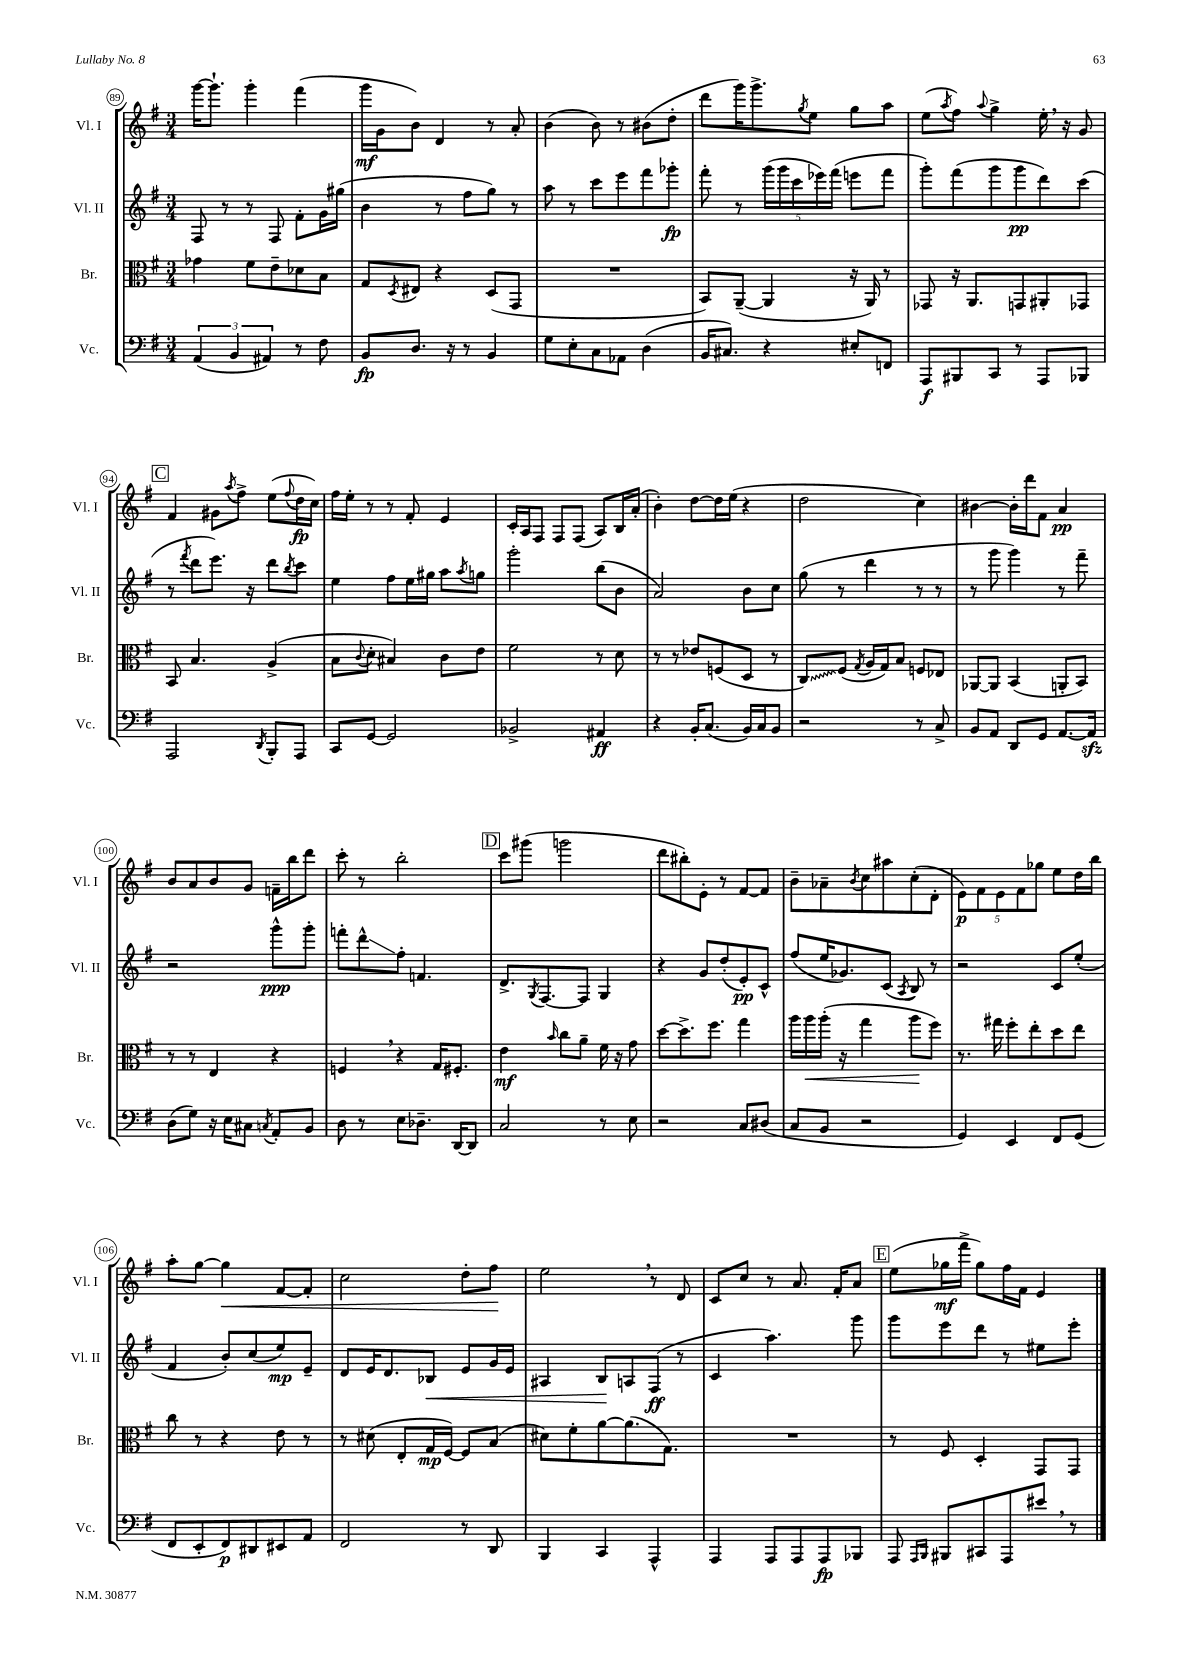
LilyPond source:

<<
\new StaffGroup <<
\new Staff = "s0" \with { instrumentName = "Vl. I" shortInstrumentName = "Vl. I" } {
    \clef treble \key g \major \numericTimeSignature \time 3/4
    g'''16~ g'''8.-! g'''4-. fis'''4( |
    g'''16\mf g'16 b'8) d'4 r8 a'8-. |
    b'4( b'8) r8 bis'8( d''8-. |
    d'''8 g'''16) g'''8.-> \acciaccatura { g''8 } e''8 g''8 a''8 |
    e''8( \acciaccatura { a''8 } fis''8) \appoggiatura { a''8 } g''4-> e''16-. \breathe r16 g'8 |
    \mark \markup { \box "C" } fis'4 gis'8 \acciaccatura { a''8 } fis''8-> e''8( \appoggiatura { fis''8 } d''16\fp c''16) |
    fis''16 e''16-. r8 r8 fis'8-. e'4 |
    c'16-. a16 fis8 fis8 fis8( a8) b16 a'16-.( |
    b'4-.) d''8~ d''16 e''16( r4 |
    d''2 c''4) |
    bis'4~ bis'16-. d'''16 fis'8 a'4\pp |
    b'8 a'8 b'8 g'8 f'16-- b''16 d'''8 |
    c'''8-. r8 b''2-. |
    \mark \markup { \box "D" } c'''8 gis'''8( g'''2 |
    d'''8 bis''8-.) e'8-. r8 fis'8~ fis'8 |
    b'8-- aes'8-- \acciaccatura { b'8 } c''8 ais''8 c''8-.( d'8-. |
    \tuplet 5/4 { e'8\p) fis'8 e'8 fis'8 ges''8 } e''8 d''16 b''16 |
    a''8-. g''8~ g''4\< fis'8~ fis'8-. |
    c''2 d''8-. fis''8\! |
    e''2 \breathe r8 d'8 |
    c'8 c''8 r8 a'8. fis'16-. a'8 |
    \mark \markup { \box "E" } e''8( ges''16\mf fis'''16-> ges''8) fis''16 fis'16 e'4 \bar "|." |
}
\new Staff = "s1" \with { instrumentName = "Vl. II" shortInstrumentName = "Vl. II" } {
    \clef treble \key g \major \numericTimeSignature \time 3/4
    fis8 r8 r8 fis8 fis'8-. g'16 gis''16( |
    b'4 r8 fis''8 g''8) r8 |
    a''8 r8 c'''8 e'''8 fis'''8 ges'''8-.\fp |
    fis'''8-. r8 \tuplet 5/4 { g'''16( g'''16 c'''16 ees'''16) fis'''16( } e'''8 fis'''8 |
    g'''8-.) fis'''8( g'''8 g'''8\pp d'''8) c'''8( |
    \mark \markup { \box "C" } r8 \acciaccatura { fis'''8 } d'''8 e'''8.) r16 d'''8 \acciaccatura { b''8 } c'''8 |
    e''4 fis''8 e''16 gis''16 a''8 \acciaccatura { a''8 } g''8 |
    g'''2-. b''8( b'8 |
    a'2) b'8 c''8 |
    g''8( r8 d'''4 r8 r8 |
    r8 g'''8 g'''4) r8 fis'''8-- |
    r2 g'''8-^\ppp g'''8-. |
    f'''8-. d'''8-^\glissando fis''8-. f'4. |
    \mark \markup { \box "D" } d'8.-> \acciaccatura { g8 } fis8.~ fis8 g4 |
    r4 g'8 d''8-.( e'8-.\pp) c'8-^ |
    fis''8( e''16 ges'8.) c'8( \acciaccatura { a8 } b8) r8 |
    r2 c'8 e''8-.( |
    fis'4 b'8-.) c''8( e''8\mp) e'8-- |
    d'8 e'16 d'8. bes8\< e'8 g'16 e'16 |
    ais4 b8\! a8 fis8\ff( r8 |
    c'4 a''4.) g'''8 |
    \mark \markup { \box "E" } g'''8 e'''8 d'''8 r8 eis''8 e'''8-. \bar "|." |
}
\new Staff = "s2" \with { instrumentName = "Br." shortInstrumentName = "Br." } {
    \clef alto \key g \major \numericTimeSignature \time 3/4
    ges'4 fis'8 e'8-- des'8 b8 |
    g8 \acciaccatura { d8 } eis8 r4 d8( g,8 |
    R2. |
    b,8) a,8~--( a,4 r16 a,16) r8 |
    ges,8 r16 a,8. g,8 ais,8-. ges,8 |
    \mark \markup { \box "C" } b,8 b4. a4->( |
    b8 \appoggiatura { c'8 } d'8-. bis4) c'8 e'8 |
    fis'2 r8 d'8 |
    r8 r8 ees'8 f8( d8 r8 |
    \once \override Glissando.style = #'zigzag c8\glissando) fis8( \acciaccatura { g8 } a16 g16) b8 f8 ees8 |
    aes,8~ aes,8 b,4( a,8-. b,8) |
    r8 r8 e4 r4 |
    f4 \breathe r4 g16 fis8.-. |
    \mark \markup { \box "D" } e'4\mf \grace { b'16 } c''8 a'8-- fis'16 r16 g'8 |
    d''8~ d''8.-> fis''8. g''4 |
    a''16 a''16\< a''16-.( r16 g''4 a''8\! fis''8) |
    r8. gis''16 fis''8-. e''8-. d''8 e''8 |
    c''8 r8 r4 e'8 r8 |
    r8 dis'8( e8-. g16\mp fis16~) fis8 b8( |
    dis'8) fis'8-. a'8~ a'8.( g8.) |
    R2. |
    \mark \markup { \box "E" } r8 fis8 d4-. g,8 g,8 \bar "|." |
}
\new Staff = "s3" \with { instrumentName = "Vc." shortInstrumentName = "Vc." } {
    \clef bass \key g \major \numericTimeSignature \time 3/4
    \tuplet 3/2 { a,4( b,4 ais,4) } r8 fis8 |
    b,8\fp d8. r16 r8 b,4 |
    g8 e8-. c8 aes,8 d4( |
    b,16 cis8.) r4 eis8-. f,8 |
    a,,8\f bis,,8 c,8 r8 a,,8 bes,,8 |
    \mark \markup { \box "C" } a,,2 \acciaccatura { d,8 } b,,8-. a,,8 |
    c,8 g,8~ g,2 |
    bes,2-> ais,4\ff |
    r4 b,16-. c8.( b,16) c16 b,8 |
    r2 r8 c8-> |
    b,8 a,8 d,8 g,8 a,8.~ a,16\sfz |
    d8( g8) r16 e16 cis8 \acciaccatura { c8 } a,8-. b,8 |
    d8 r8 e8 des8.-- d,16~ d,8 |
    \mark \markup { \box "D" } c2 r8 e8 |
    r2 c8 dis8( |
    c8 b,8 r2 |
    g,4) e,4 fis,8 g,8( |
    fis,8 e,8-. fis,8\p) dis,8 eis,8 a,8 |
    fis,2 r8 d,8 |
    b,,4 c,4 a,,4-^ |
    a,,4 a,,8 a,,8 a,,8\fp bes,,8 |
    \mark \markup { \box "E" } a,,8 \grace { a,,16 b,,16 } bis,,8 cis,8 a,,8 eis'8 \breathe r8 \bar "|." |
}
>>
>>
\layout { \context { \Score currentBarNumber = #89 \override BarNumber.stencil = #(make-stencil-circler 0.1 0.3 ly:text-interface::print) } }
